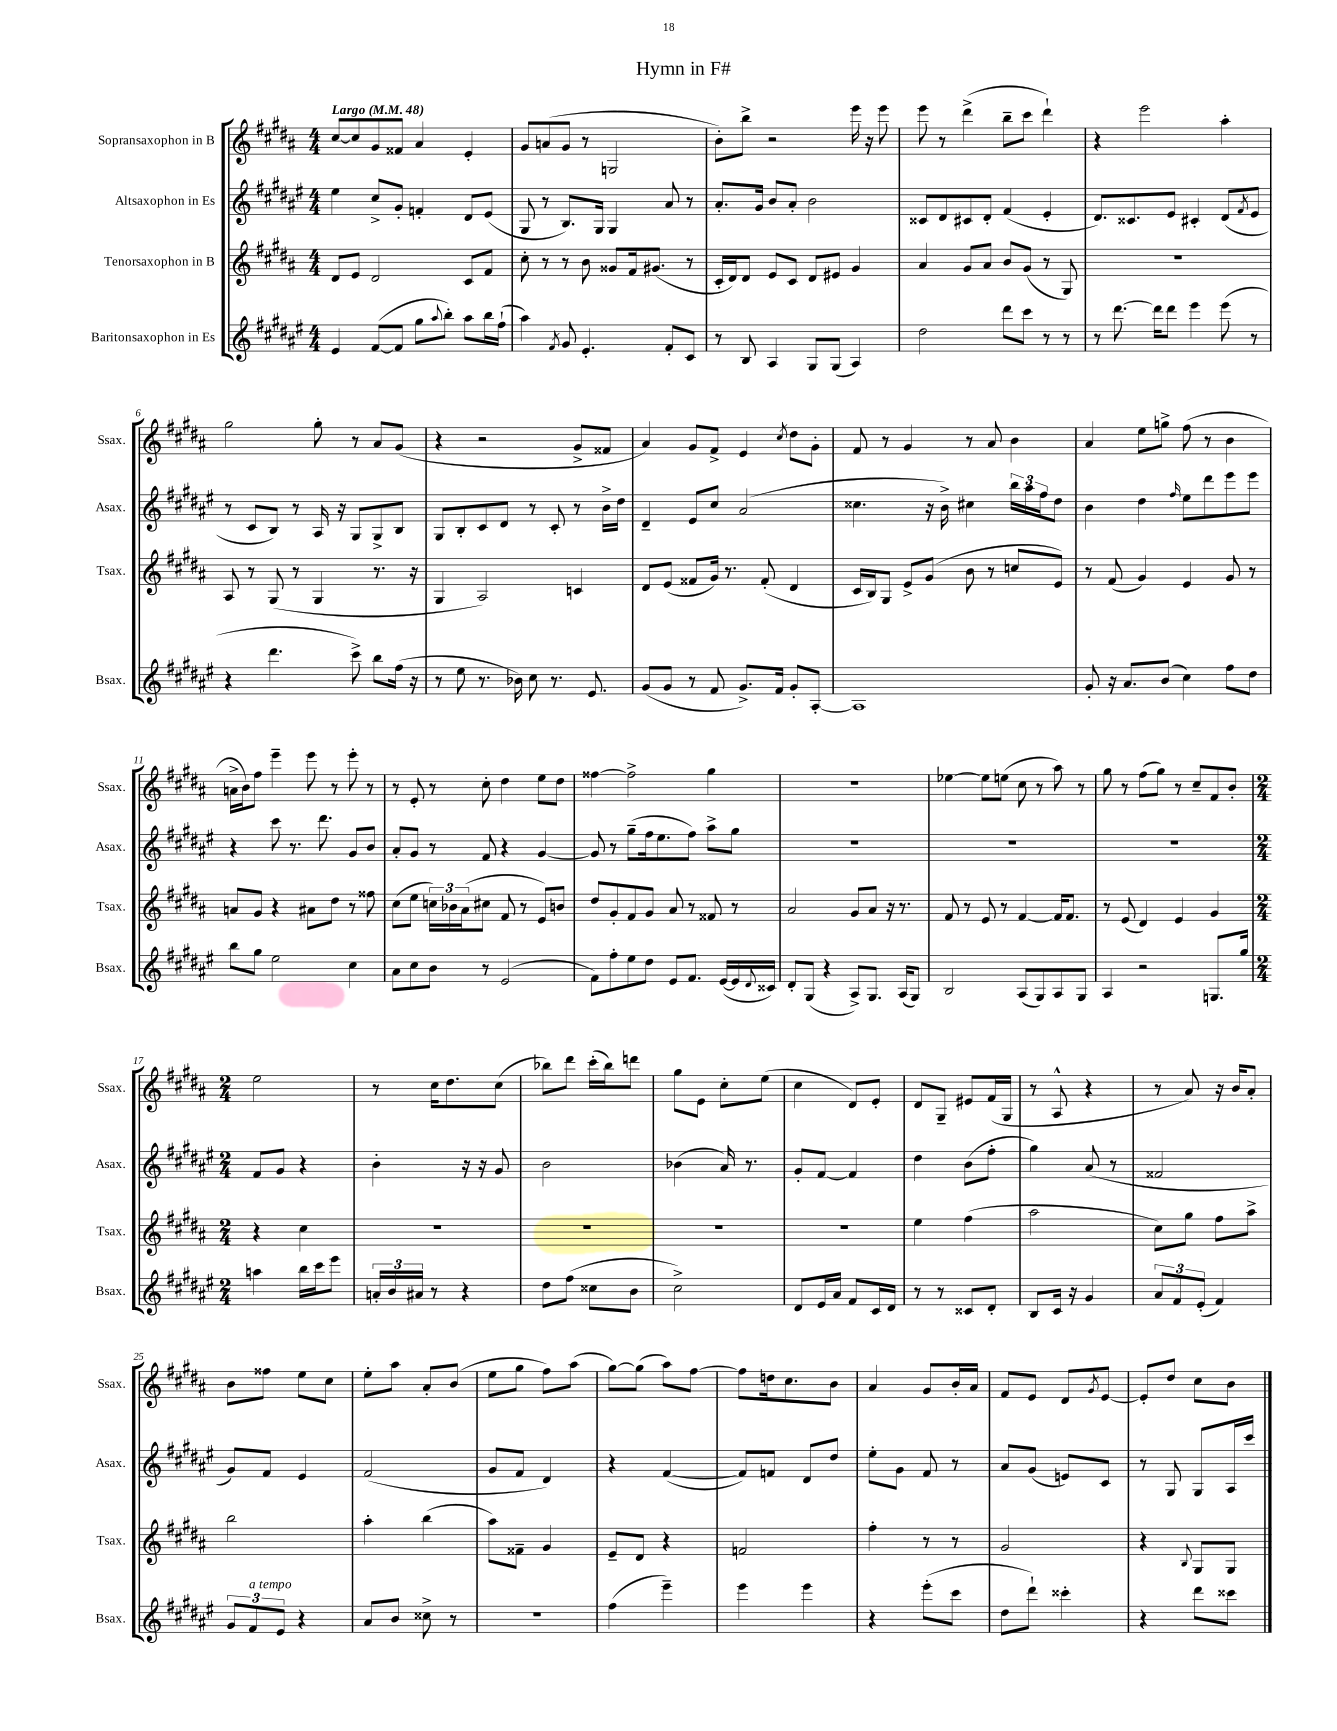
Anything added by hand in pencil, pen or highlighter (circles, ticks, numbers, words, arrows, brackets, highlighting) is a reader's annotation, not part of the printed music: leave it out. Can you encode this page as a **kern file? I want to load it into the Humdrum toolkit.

**kern	**kern	**kern	**kern
*staff4	*staff3	*staff2	*staff1
*clefG2	*clefG2	*clefG2	*clefG2
*k[f#c#g#d#a#e#]	*k[f#c#g#d#a#]	*k[f#c#g#d#a#e#]	*k[f#c#g#d#a#]
*M4/4	*M4/4	*M4/4	*M4/4
*MM48	*MM48	*MM48	*MM48
4e#	8d#	4ee#	[8cc#
.	8e	.	8cc#]
([8f#	2d#	8cc#^	8g#
8f#]	.	8g#'	8f##
8gg#	.	4f'	4a#
8qqaa#	.	.	.
8bb')	.	.	.
8aa#	8c#	8d#	4e'
16bb	8f#	(8e#	.
(16ff#`	.	.	.
=	=	=	=
4aa#)	8cc#'	8G#	8g#
.	8r	8r	(8a
8qf#	.	.	.
8g#	8r	8.B)	8g#
4.e#'	8b	.	8r
.	.	16G#	.
.	8g##	4G#	2G
.	16f#	.	.
.	(8.g#	.	.
8f#'	.	8a#	.
8c#	8r	8r	.
=	=	=	=
8r	16c#'	8.a#'	8b')
.	16d#)	.	.
8B	8d#	.	8bb^
.	.	16g#	.
4A#	8e	8b	2r
.	8c#	8a#'	.
8G#	8d#	2b	.
(8G#	8e#	.	.
4A#)	4g#	.	16eee
.	.	.	16r
.	.	.	8eee
=	=	=	=
2dd#	4a#	8c##	8eee
.	.	8d#	8r
.	8g#	8c#	(4ddd#^
.	8a#	8d#'	.
8ddd#	8b	(4f#	8bb~
8ccc#	(8g#	.	8ccc#
8r	8r	4e#'	4ddd#`)
8r	8G#)	.	.
=	=	=	=
8r	1r	8.d#)	4r
[8.ddd#	.	.	.
.	.	8.c##	.
.	.	.	2eee
16ddd#]	.	.	.
8ddd#	.	8e#	.
4eee#	.	4c#'	.
(8eee#	.	(8d#	4aa#'
.	.	8qf#	.
8r	.	8e#	.
=	=	=	=
4r	8A#	8r	2gg#
.	8r	8c#	.
4.ddd#	(8G#	8B)	.
.	8r	8r	.
.	4G#	16A#	8gg#'
.	.	16r	.
8ccc#^)	.	8G#	8r
8bb	8.r	8G#^	8a#
(16ff#	.	8B	(8g#
16r	16r	.	.
=	=	=	=
8r	4G#	8G#	4r
8ee#	.	8B'	.
8.r	2A#)	8c#	2r
.	.	8d#	.
16b-)	.	.	.
8cc#	.	8r	.
8.r	.	8c#'	.
.	4c	8r	8g#^
8.e#	.	.	.
.	.	16b^	8f##
.	.	16dd#	.
=	=	=	=
(8g#	8d#	4d#~	4a#)
8g#	(8e	.	.
8r	8f##	8e#	8g#
8f#	16g#)	8cc#	8f#^
.	8.r	.	.
8.g#^)	.	(2a#	4e
.	(8f##'	.	.
16f#	.	.	.
.	.	.	8qcc#
8g#'	4d#	.	8dd#
[8A#'	.	.	8g#'
=	=	=	=
1A#]	16c#	4.cc##	8f#
.	16B)	.	.
.	8G#	.	8r
.	8e^	.	4g#
.	(8g#	16r	.
.	.	16b^)	.
.	8b	4cc#	8r
.	8r	.	8a#
.	8cc	24bb	4b
.	.	24aa#	.
.	.	24ff#	.
.	8e)	8dd#	.
=	=	=	=
8g#'	8r	4b	4a#
16r	(8f#	.	.
8.a#	.	.	.
.	4g#)	4dd#	8ee
(8b	.	.	8gg^
.	.	16qqff#	.
4cc#)	4e	8ee#	(8ff#
.	.	8ddd#	8r
8ff#	8g#	8eee#	4b
8dd#	8r	8eee#	.
=	=	=	=
8bb	8a	4r	16a^
.	.	.	16b)
8gg#	8g#	.	8ff#
2ee#	4r	8ccc#	4eee~
.	.	8.r	.
.	8a#	.	8eee
.	.	8.ddd#	.
.	8dd#	.	8r
4cc#	8r	8g#	8eee'
.	8ff##	8b	8r
=	=	=	=
8a#	(8cc#	8a#'	8r
8cc#	8ee	8g#	8e'
8b	24cc)	8r	8r
.	24b-	.	.
.	(24a#	.	.
8r	8cc#	8f#	8cc#'
(2e#	8f#	4r	4dd#
.	8r	.	.
.	8e)	[4g#	8ee
.	8b	.	8dd#
=	=	=	=
8f#)	8dd#	8g#]	[4ff##
8ff#'	8g#'	8r	.
8ee#	8f#	(8gg#~	2ff##^]
8dd#	8g#	16ff#	.
.	.	8.ee#	.
8e#	8a#	.	.
8.f#	8r	8ff#)	.
.	8f##	8aa#^	4gg#
([16e#	.	.	.
16e#]	8r	8gg#	.
8qqd#	.	.	.
16c##)	.	.	.
=	=	=	=
8d#'	2a#	1r	1r
(8G#	.	.	.
4r	.	.	.
8A#^)	8g#	.	.
8.G#	8a#	.	.
.	16r	.	.
(16A#	8.r	.	.
8G#)	.	.	.
=	=	=	=
2B	8f#	1r	[4ee-
.	8r	.	.
.	8e	.	8ee-]
.	8r	.	(8ee
(8A#	[4f#	.	8cc#
8G#)	.	.	8r
8A#	16f#]	.	8aa#)
.	8.f#	.	.
8G#	.	.	8r
=	=	=	=
4A#	8r	1r	8gg#
.	(8e	.	8r
2r	4d#)	.	(8ff#
.	.	.	8gg#)
.	4e	.	8r
.	.	.	8cc#~
8.G	4g#	.	8f#
.	.	.	8b'
16gg#	.	.	.
=	=	=	=
*M2/4	*M2/4	*M2/4	*M2/4
4aa	4r	8f#	2ee
.	.	8g#	.
16bb	4cc#	4r	.
16ccc#	.	.	.
8eee#	.	.	.
=	=	=	=
24a'	2r	4b'	8r
24b	.	.	.
24a#	.	.	.
8r	.	.	16cc#
.	.	.	8.dd#
4r	.	16r	.
.	.	16r	.
.	.	8g#	(8cc#
=	=	=	=
8dd#	2r	2b	8bb-)
(8ff#	.	.	8ddd#
8cc##	.	.	(16ccc#'
.	.	.	16bb-)
8b	.	.	8ddd
=	=	=	=
2cc#^)	2r	(4b-	8gg#
.	.	.	8e
.	.	16a#)	8cc#'
.	.	8.r	.
.	.	.	(8ee
=	=	=	=
8d#	2r	8g#'	4cc#
16e#	.	[8f#	.
16a#	.	.	.
8f#	.	4f#]	8d#)
16c#	.	.	8e'
16d#	.	.	.
=	=	=	=
8r	4ee	4dd#	8d#
8r	.	.	8G#~
8c##	(4ff#	(8b	8e#
8d#'	.	8ff#'	(16f#
.	.	.	16G#
=	=	=	=
8B	2aa#	4gg#)	8r
16c#	.	.	8A#^^
16r	.	.	.
4g#	.	(8a#	4r
.	.	8r	.
=	=	=	=
12a#	8cc#)	2f##	8r
12f#	.	.	.
.	8gg#	.	8a#)
(12e#'	.	.	.
4f#)	8ff#	.	16r
.	.	.	16b
.	8aa#^	.	8a#'
=	=	=	=
12g#	2bb	8g#)	8b
12f#	.	.	.
.	.	8f#	8ff##
12e#	.	.	.
4r	.	4e#	8ee
.	.	.	8cc#
=	=	=	=
8a#	4aa#'	(2f#	8ee'
8b	.	.	8aa#
8cc##^	(4bb	.	8a#'
8r	.	.	(8b
=	=	=	=
2r	8aa#)	8g#	8ee
.	8f##~	8f#	8gg#
.	4g#	4d#)	8ff#)
.	.	.	(8aa#
=	=	=	=
(4ff#	8e~	4r	[8gg#)
.	8d#	.	(8gg#]
4eee#~)	4r	([4f#	8aa#)
.	.	.	[8ff#
=	=	=	=
4eee#	2f	8f#])	8ff#]
.	.	8f	16dd
.	.	.	8.cc#
4eee#	.	8d#	.
.	.	8dd#	8b
=	=	=	=
4r	4ff#'	8ee#'	4a#
.	.	8g#	.
(8eee#'	8r	8f#	8g#
8ccc#	8r	8r	16b'
.	.	.	16a#
=	=	=	=
8dd#	2g#	8a#	8f#
8ddd#`)	.	(8g#	8e
4ccc##'	.	8e)	8d#
.	.	.	8qg#
.	.	8c#	[8e
=	=	=	=
4r	4r	8r	8e']
.	.	8G#	8dd#
.	8qqB	.	.
8ddd#	8G#	8G#	8cc#
8ccc##	8G#	16A#	8b
.	.	16ccc#	.
==	==	==	==
*-	*-	*-	*-
